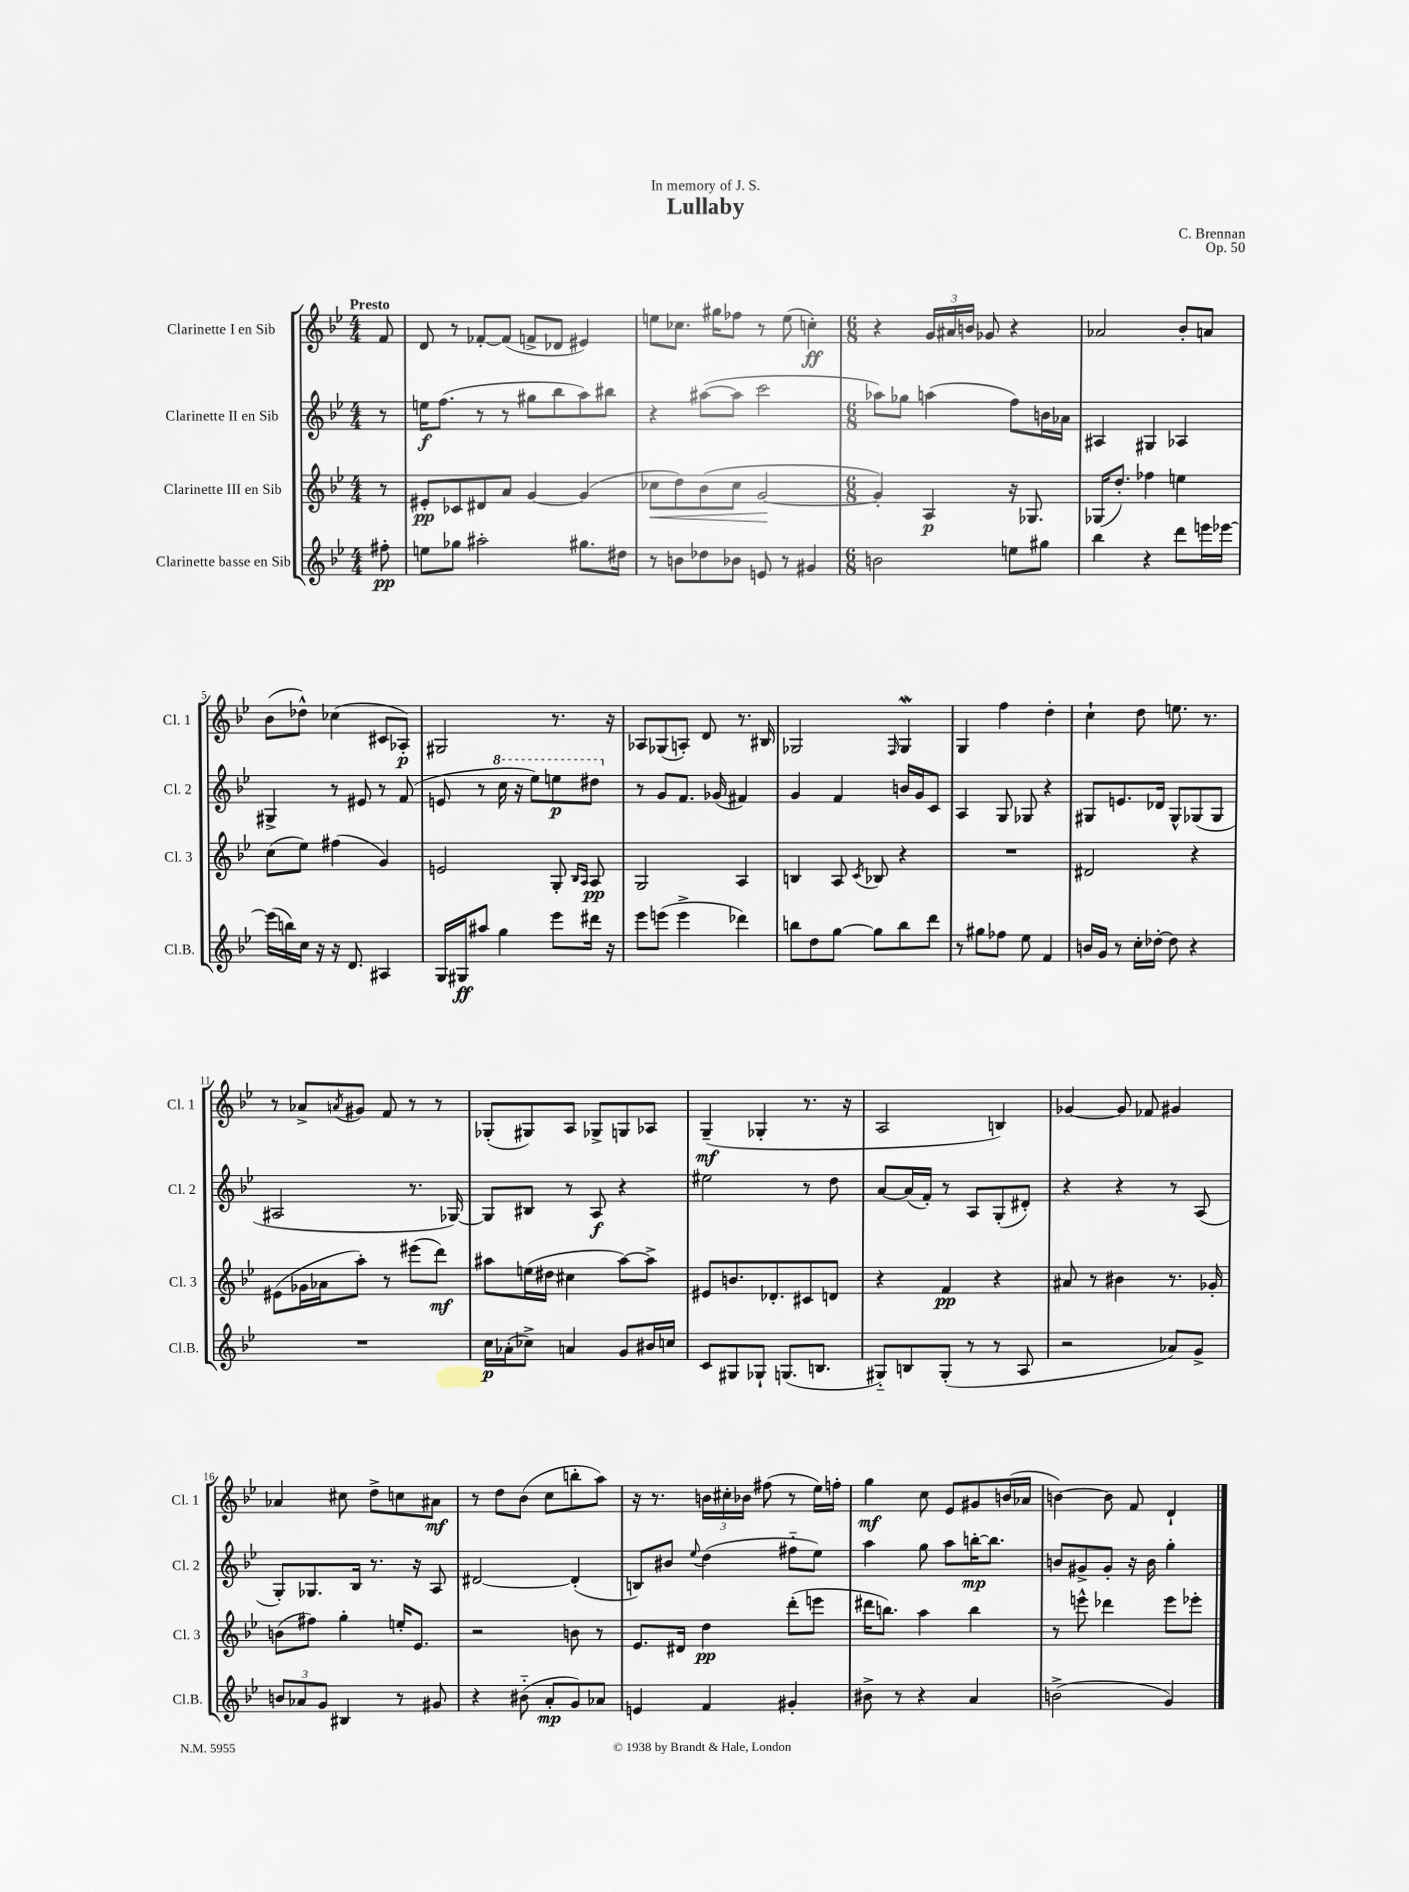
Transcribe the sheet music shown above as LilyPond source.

\header { title = "Lullaby" composer = "C. Brennan" dedication = "In memory of J. S." opus = "Op. 50" }
<<
\new StaffGroup <<
\new Staff = "s0" \with { instrumentName = "Clarinette I en Sib" shortInstrumentName = "Cl. 1" } {
    \clef treble \key bes \major \numericTimeSignature \time 4/4 \partial 8 \tempo "Presto"
    f'8 |
    d'8 r8 fes'8~-. fes'8( f'8-> des'8 eis'4) |
    e''8 ces''8. gis''16 fes''8 r8 e''8( c''4-.\ff) |
    \numericTimeSignature \time 6/8 r4 \tuplet 3/2 { g'16 ais'16 b'16 } ges'8 r4 |
    aes'2 bes'8-. a'8 |
    bes'8( des''8-^) ces''4( cis'8 aes8-.\p) |
    gis2 r8. r16 |
    aes8 ges8( a8-.) d'8 r8. bis16 |
    ges2 \grace { f16 } ges4\mordent |
    g4 f''4 d''4-. |
    c''4-! d''8 e''8. r8. |
    r8 aes'8-> \acciaccatura { a'8 } gis'8 f'8 r8 r8 |
    ges8-.( gis8) a8 ges8-> g8 aes8 |
    g4--\mf( ges4-. r8. r16 |
    a2 b4) |
    ges'4~ ges'8 fes'8 gis'4 |
    aes'4 cis''8 d''8-> c''8 ais'8\mf |
    r8 d''8 bes'8( c''8 b''8-. a''8) |
    r16 r8. \tuplet 3/2 { b'16 cis''16-. bes'16 } fis''8( r8 ees''16) f''16-. |
    g''4\mf c''8 ees'8 gis'8 b'16( aes'16 |
    b'4~) b'8 f'8 d'4-! \bar "|." |
}
\new Staff = "s1" \with { instrumentName = "Clarinette II en Sib" shortInstrumentName = "Cl. 2" } {
    \clef treble \key bes \major \numericTimeSignature \time 4/4 \partial 8
    r8 |
    e''16\f f''8.( r8 r8 gis''8 bes''8 a''8) bis''8 |
    r4 ais''8~( ais''8 c'''2 |
    \numericTimeSignature \time 6/8 aes''8) ges''8 a''4( f''8) b'16 aes'16 |
    ais4 gis4 aes4 |
    gis4-> r8 eis'8 r8 f'8( |
    e'8 r8 \ottava #1 c'''16 r16 ees'''8) e'''8\p dis'''8 \ottava #0 |
    r8 g'8 f'8. ges'16( fis'4) |
    g'4 f'4 b'16 g'16 c'8 |
    a4 g8 ges8 r4 |
    gis8 e'8. des'16 gis8-^ ges8( ges8 |
    ais2 r8. ges16~) |
    ges8 bis8 r8 a8\f r4 |
    eis''2 r8 d''8 |
    a'8~ a'16( f'16-.) r8 a8 g8-.( dis'8-.) |
    r4 r4 r8 a8( |
    g8-.) ges8. bes16 r8. r16 a8 |
    dis'2~ dis'4-.( |
    b8) bis'8 \appoggiatura { ees''8 } d''4( fis''8-_ ees''8) |
    a''4 g''8 a''8 b''16~-.\mp b''8. |
    b'8 gis'8-> gis'8-. r16 b'16 g''4-. \bar "|." |
}
\new Staff = "s2" \with { instrumentName = "Clarinette III en Sib" shortInstrumentName = "Cl. 3" } {
    \clef treble \key bes \major \numericTimeSignature \time 4/4 \partial 8
    r8 |
    eis'8-.\pp ces'8 dis'8 a'8 g'4~ g'4( |
    ces''8\< d''8) bes'8( ces''8 g'2~\! |
    \numericTimeSignature \time 6/8 g'4-.) a4\p r16 ges8. |
    ges16( d''8.-.) fes''4 e''4 |
    c''8( ees''8) fis''4( g'4) |
    e'2 g8-. \grace { bes16 a16 } a8\pp |
    g2 a4 |
    b4 a8 \acciaccatura { c'8 } bes8 r4 |
    R2. |
    dis'2 r4 |
    eis'8( ges'16 aes'16 a''8-.) r8 eis'''8( d'''8\mf) |
    ais''8 e''16( dis''16 cis''4 ais''8~) ais''8-> |
    eis'8 b'8. des'8.-. cis'8 d'8 |
    r4 f'4\pp r4 |
    ais'8 r8 bis'4 r8. ges'16-. |
    b'8( fis''8) g''4-. e''16-. ees'8. |
    r2 b'8 r8 |
    ees'8. dis'16 d''4\pp d'''8-.( e'''8 |
    dis'''16 b''8.) a''4 b''4 |
    r8 e'''8-^ des'''4 e'''8 ees'''8-. \bar "|." |
}
\new Staff = "s3" \with { instrumentName = "Clarinette basse en Sib" shortInstrumentName = "Cl.B." } {
    \clef treble \key bes \major \numericTimeSignature \time 4/4 \partial 8
    fis''8-.\pp |
    e''8 ges''8 ais''2-. gis''8. dis''16 |
    r8 b'8 des''8 bes'8 e'8 r8 gis'4 |
    \numericTimeSignature \time 6/8 b'2 e''8 gis''8 |
    bes''4 r4 d'''8 e'''16 ees'''16~ |
    ees'''16( b''16) c''16 r16 r16 d'8. ais4 |
    g16 gis16\ff ais''8 g''4 ees'''8 dis'''16 r16 |
    ees'''8 e'''8( e'''4-> des'''4) |
    b''8 d''8 g''8~ g''8 b''8 d'''8 |
    r8 gis''8 fes''8 ees''8 f'4 |
    b'16 g'16 r8 c''16-. des''16~-. des''8 r4 |
    R2. |
    c''16\p aes'16-.( ces''8->) a'4 g'8 bis'16 c''16 |
    c'8 gis8 ges8-! g8.( b8. |
    gis8-_) b8 gis8-.( r8 r8 a8 |
    r2 aes'8) g'8-> |
    \tuplet 3/2 { b'8 aes'8 g'8 } bis4 r8 gis'8 |
    r4 bis'8-_( a'8-.\mp g'8) aes'8 |
    e'4 f'4 gis'4-. |
    bis'8-> r8 r4 a'4 |
    b'2->( g'4) \bar "|." |
}
>>
>>
